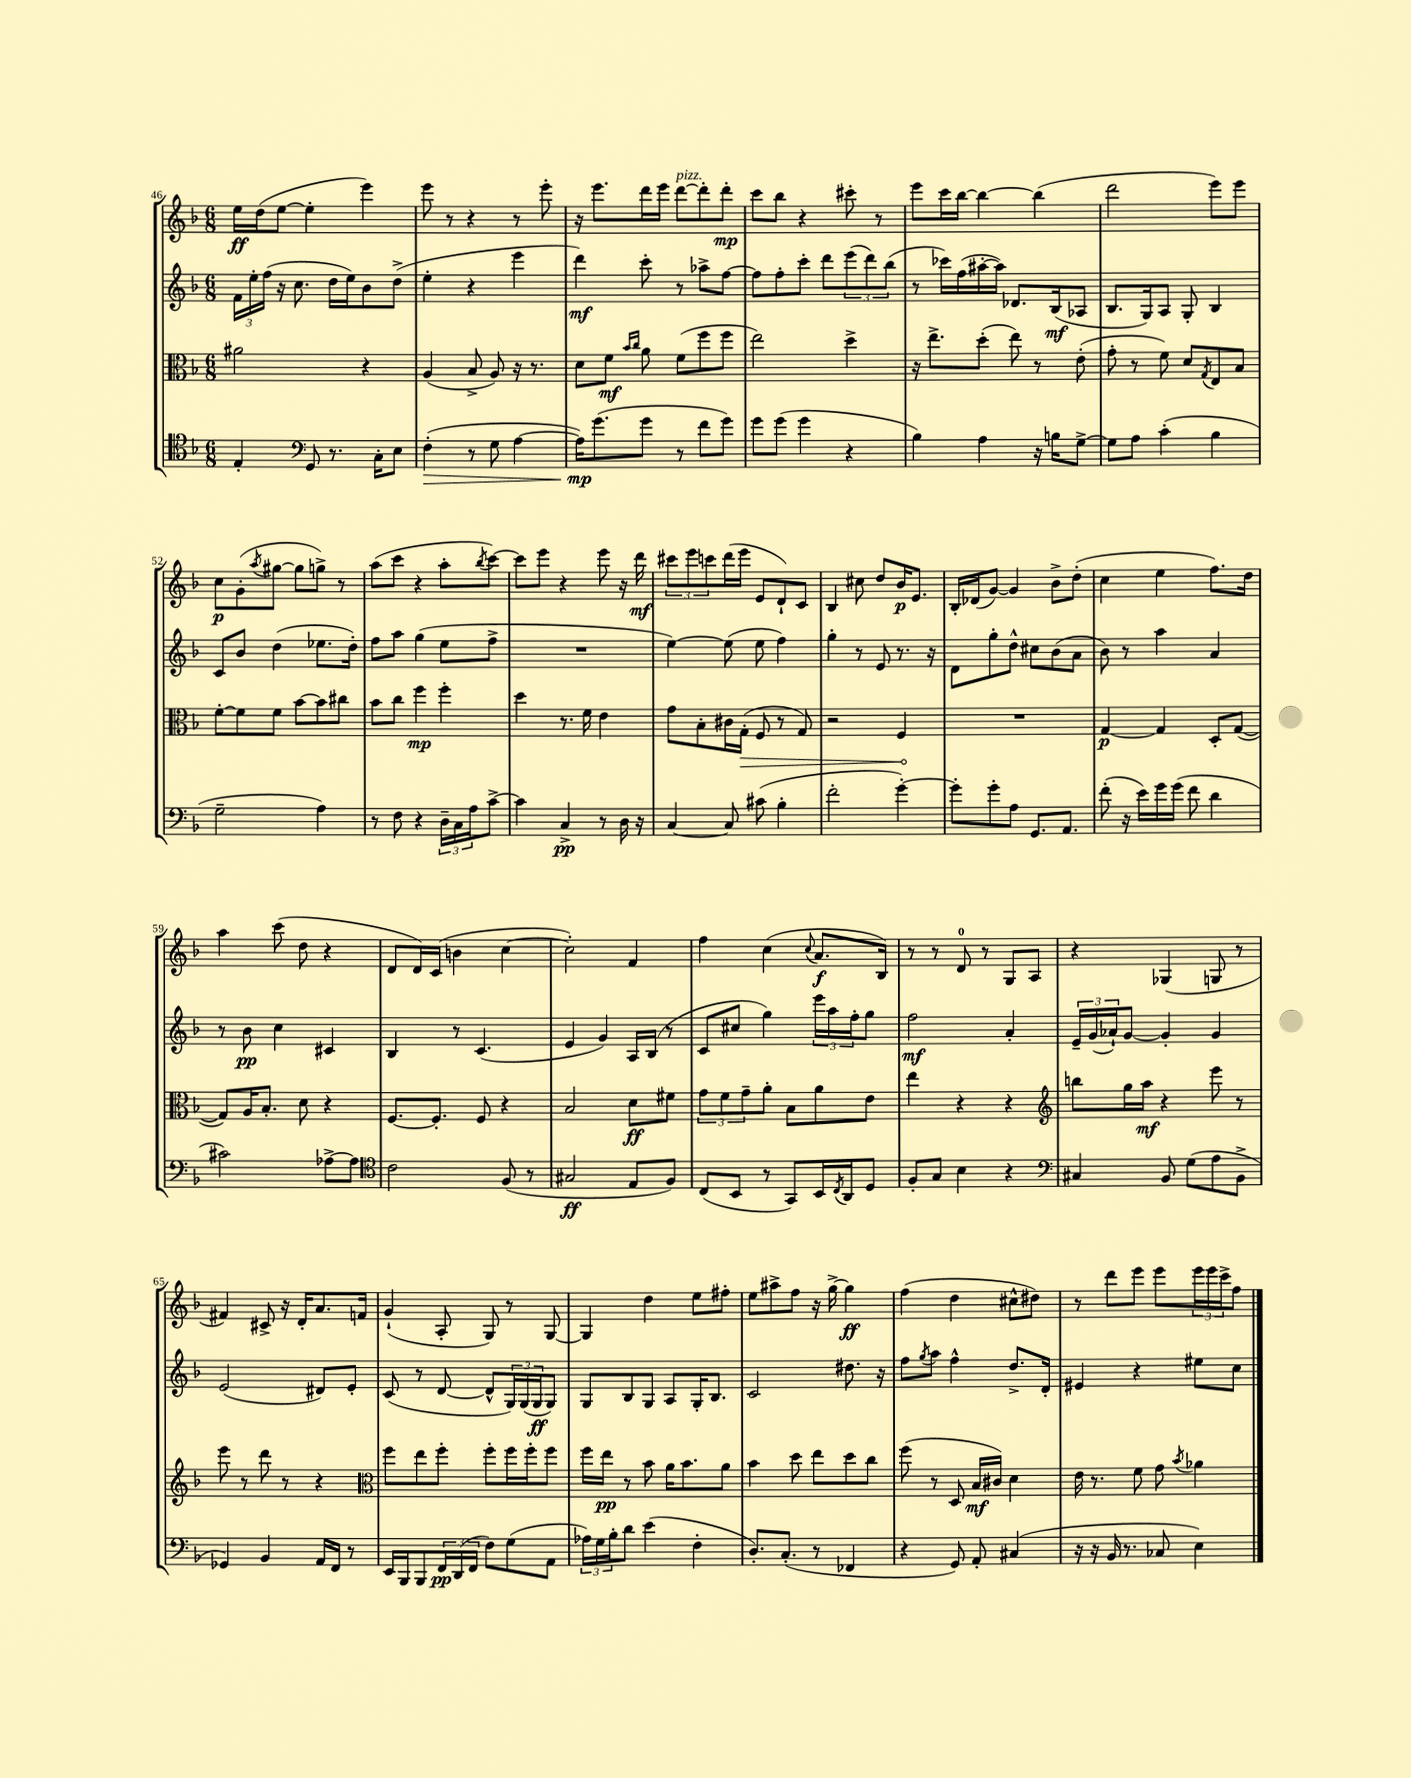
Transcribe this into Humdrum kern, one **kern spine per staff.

**kern	**dynam	**kern	**dynam	**kern	**dynam	**kern	**dynam
*part4	*part4	*part3	*part3	*part2	*part2	*part1	*part1
*staff4	*staff4	*staff3	*staff3	*staff2	*staff2	*staff1	*staff1
*clefC4	*	*clefC3	*	*clefG2	*	*clefG2	*
*k[b-]	*	*k[b-]	*	*k[b-]	*	*k[b-]	*
*M6/8	*	*M6/8	*	*M6/8	*	*M6/8	*
=46	=46	=46	=46	=46	=46	=46	=46
4E'/	.	2a#X\	.	24f\LL	.	16ee\LL	ff
.	.	.	.	24ee'\	.	.	.
.	.	.	.	.	.	(16dd\J	.
.	.	.	.	(24ff\JJ	.	.	.
.	.	.	.	16r	.	[8ee\J	.
.	.	.	.	8.cc\	.	.	.
*clefF4	*	*	*	*	*	*	*
8GG/	.	.	.	.	.	4ee'\]	.
8.r	.	.	.	16dd\LL	.	.	.
.	.	.	.	16ee\J)	.	.	.
.	.	4r	.	8b-\	.	4eee\)	.
16C'\KL	.	.	.	.	.	.	.
8E\J	.	.	.	(8dd^\J	.	.	.
=47	=47	=47	=47	=47	=47	=47	=47
!	!LO:HP:b	!	!	!	!	!	!
(4F'\	>	(4A/	.	4ee'\	.	8eee\	.
.	.	.	.	.	.	8r	.
8r	.	8B-^/	.	4r	.	4r	.
8G\	.	8A/)	.	.	.	.	.
[4A\	.	16r	.	4eee\	.	8r	.
.	.	8.r	.	.	.	.	.
.	.	.	.	.	.	8eee'\	.
=48	=48	=48	=48	=48	=48	=48	=48
16A\KL])	mp	8d\L	.	4ddd\)	mf	16r	.
(8.g\	]	.	.	.	.	8.eee\L	.
.	.	8f\J	mf	.	.	.	.
.	.	16qqb-/LL	.	.	.	.	.
.	.	16qqcc/JJ	.	.	.	.	.
8g\J	.	8a\	.	8ccc'\	.	16ddd\L	.
.	.	.	.	.	.	16eee\JJ	.
!	!	!	!	!	!	!LO:TX:a:i:t=pizz.	!
8r	.	(8f\L	.	8r	.	[8ddd\L	.
8f\L	.	8ff\	.	8aa-X^\L	.	8ddd'\]	.
8g\J)	.	8ff\J	.	[8ff\J	.	8ddd'\J	mp
=49	=49	=49	=49	=49	=49	=49	=49
8g\L	.	2ee\)	.	8ff\L]	.	8ccc\L	.
(8g\J	.	.	.	8ff'\	.	8bb-\J	.
4g\	.	.	.	8ccc'\J	.	4r	.
.	.	.	.	8ddd\L	.	.	.
4r	.	4dd^\	.	(12eee\	.	8ccc#X'\	.
.	.	.	.	12ddd\)	.	.	.
.	.	.	.	.	.	8r	.
.	.	.	.	(12bb-\J	.	.	.
=50	=50	=50	=50	=50	=50	=50	=50
4B-\)	.	16r	.	8r	.	8eee\L	.
.	.	8.ee^\L	.	.	.	.	.
.	.	.	.	16ccc-X\LL)	.	16ccc\L	.
.	.	.	.	(16ff\	.	[16bb-\JJ	.
4A\	.	(8dd'\J	.	[16aa#X'\	.	4bb-\_	.
.	.	.	.	16aa#\JJ])	.	.	.
.	.	8ee\)	.	8.d-X/L	.	.	.
16r	.	8r	.	.	.	(4bb-\]	.
16Bn\KL	.	.	.	(16B-/k	mf	.	.
[8G^\J	.	(8e'\	.	8A-X/J	.	.	.
=51	=51	=51	=51	=51	=51	=51	=51
8G\L]	.	8g'\	.	8.B-/L	.	2ddd\	.
8A\J	.	8r	.	.	.	.	.
.	.	.	.	16G/k)	.	.	.
(4c'\	.	8f\)	.	8A/J	.	.	.
.	.	8d/L	.	8G'/	.	.	.
.	.	8qG/	.	.	.	.	.
4B-\	.	8E/	.	4B-/	.	8eee\L)	.
.	.	8B-/J	.	.	.	8eee\J	.
!!LO:LB:g=z
=52	=52	=52	=52	=52	=52	=52	=52
2G~\	.	[8f'\L	.	8c/L	.	8cc\L	p
.	.	8f\]	.	8b-/J	.	(8g'\	.
.	.	.	.	.	.	8qaa/	.
.	.	8f\J	.	(4dd\	.	[8gg#X\J	.
.	.	[8b-\L	.	.	.	8gg#\L]	.
4A\)	.	8b-\]	.	8.ee-X\L	.	8ggn^\J)	.
.	.	8cc#X\J	.	.	.	8r	.
.	.	.	.	16dd'\Jk)	.	.	.
=53	=53	=53	=53	=53	=53	=53	=53
8r	.	8b-\L	.	8ff\L	.	(8aa\L	.
8F\	.	8cc\J	.	8aa\J	.	8ccc\J	.
4r	.	4ff\	mp	(4gg\	.	4r	.
24D~\LL	.	4ff'\	.	8ee\L	.	8aa'\L	.
24C\	.	.	.	.	.	.	.
24A\J	.	.	.	.	.	.	.
.	.	.	.	.	.	8qbb-/	.
[8c^\J	.	.	.	8ff^\J	.	[8ccc\J)	.
=54	=54	=54	=54	=54	=54	=54	=54
4c\]	.	4dd\	.	2.r	.	8ccc\L]	.
.	.	.	.	.	.	8eee\J	.
4C^/	pp	8.r	.	.	.	4r	.
.	.	16f\	.	.	.	.	.
8r	.	4e\	.	.	.	8eee\	.
16D\	.	.	.	.	.	16r	.
16r	.	.	.	.	.	16ddd\	mf
=55	=55	=55	=55	=55	=55	=55	=55
[4C/	.	8g\L	.	[4ee\)	.	12ccc#X\L	.
.	.	.	.	.	.	12eee\	.
.	.	8B-'\	.	.	.	.	.
.	.	.	.	.	.	12cccn\	.
8C/]	.	16c#X\L	.	(8ee\]	.	(16ddd\L	.
!	!	!	!LO:HP:b	!	!	!	!
.	.	(16G'\JJ	>	.	.	16eee\JJ	.
(8c#X\	.	8F/	.	8ee\	.	8e/L	.
4B-'\	.	8r	.	4ff\)	.	8d`/)	.
.	.	8G/)	.	.	.	8c/J	.
=56	=56	=56	=56	=56	=56	=56	=56
2f'\	.	2r	.	4gg'\	.	4B-/	.
.	.	.	.	8r	.	8cc#X\	.
.	.	.	.	8e/	.	8dd/L	.
[4g'\)	.	4F/	.	8.r	.	16b-/K	p
.	.	.	.	.	.	8.e/J	.
.	.	.	.	16r	.	.	.
.	.	.	]	.	.	.	.
=57	=57	=57	=57	=57	=57	=57	=57
8g'\L]	.	2.r	.	8d\L	.	16B-'/LL	.
.	.	.	.	.	.	(16d-X/J	.
8g'\	.	.	.	8gg'\	.	[8g/J)	.
8A\J	.	.	.	8dd^^\J	.	4g/]	.
8.GG/L	.	.	.	8cc#X\L	.	.	.
.	.	.	.	(8b-\	.	8b-^\L	.
8.AA/J	.	.	.	.	.	.	.
.	.	.	.	8a\J	.	(8dd'\J	.
=58	=58	=58	=58	=58	=58	=58	=58
(8f'\	.	[4G/	p	8b-\)	.	4cc\	.
16r	.	.	.	8r	.	.	.
16e\LL)	.	.	.	.	.	.	.
16g\	.	4G/]	.	4aa\	.	4ee\	.
(16g\JJ	.	.	.	.	.	.	.
8f\	.	.	.	.	.	.	.
4d\	.	8D'/L	.	4a/	.	8.ff\L)	.
.	.	([8G/J	.	.	.	.	.
.	.	.	.	.	.	16dd\Jk	.
!!LO:LB:g=z
=59	=59	=59	=59	=59	=59	=59	=59
2c#X\)	.	8G/L])	.	8r	.	4aa\	.
.	.	16A/K	.	8b-\	pp	.	.
.	.	8.B-'/J	.	.	.	.	.
.	.	.	.	4cc\	.	(8ccc\	.
.	.	8d\	.	.	.	8dd\	.
[8A-X^\L	.	4r	.	4c#X/	.	4r	.
8A-\J]	.	.	.	.	.	.	.
=60	=60	=60	=60	=60	=60	=60	=60
*clefC4	*	*	*	*	*	*	*
2c\	.	[8.F/L	.	4B-/	.	8d/L	.
.	.	.	.	.	.	16d/L)	.
.	.	8.F'/J]	.	.	.	(16c/JJ	.
.	.	.	.	8r	.	4bn\	.
.	.	8F/	.	(4.c/	.	.	.
(8F/	.	4r	.	.	.	[4cc\	.
8r	.	.	.	.	.	.	.
=61	=61	=61	=61	=61	=61	=61	=61
2G#X/	ff	2B-/	.	4e/	.	2cc'\])	.
.	.	.	.	4g/)	.	.	.
8E/L	.	8d\L	ff	16A/LL	.	4f/	.
.	.	.	.	(16B-/JJ	.	.	.
8F/J)	.	8f#X\J	.	8r	.	.	.
=62	=62	=62	=62	=62	=62	=62	=62
(8C/L	.	12g\L	.	8c/L	.	4ff\	.
.	.	12f\	.	.	.	.	.
8BB-/J	.	.	.	8cc#X/J	.	.	.
.	.	12g~\	.	.	.	.	.
8r	.	8a'\J	.	4gg\)	.	(4cc\	.
8GG/L)	.	8B-\L	.	.	.	.	.
.	.	.	.	.	.	8qqcc/	.
16BB-/L	.	8a\	.	24eee\LL	.	8.a/L	f
.	.	.	.	24aa\	.	.	.
8qC/	.	.	.	.	.	.	.
16AA/J	.	.	.	.	.	.	.
.	.	.	.	24ff'\J	.	.	.
8D/J	.	8e\J	.	8gg\J	.	.	.
.	.	.	.	.	.	16B-/Jk)	.
=63	=63	=63	=63	=63	=63	=63	=63
8F'/L	.	4ee\	.	2ff\	mf	8r	.
8G/J	.	.	.	.	.	8r	.
4B-\	.	4r	.	.	.	8d/	.
.	.	.	.	.	.	8r	.
4r	.	4r	.	4a'/	.	8G/L	.
.	.	.	.	.	.	8A/J	.
=64	=64	=64	=64	=64	=64	=64	=64
*clefF4	*	*clefG2	*	*	*	*	*
4C#X/	.	8bbn\L	.	24e~/LL	.	4r	.
.	.	.	.	(24g/	.	.	.
.	.	.	.	24a-X`/J)	.	.	.
.	.	16gg\L	.	[8g/J	.	.	.
.	.	16aa\JJ	mf	.	.	.	.
8BB-/	.	4r	.	4g'/]	.	(4G-X/	.
(8G\L	.	.	.	.	.	.	.
8A\	.	8eee\	.	4g/	.	8Gn/	.
8BB-^\J	.	8r	.	.	.	8r	.
!!LO:LB:g=z
=65	=65	=65	=65	=65	=65	=65	=65
4GG-X/)	.	8eee\	.	(2e/	.	4f#X/)	.
.	.	8r	.	.	.	.	.
4BB-/	.	8ddd\	.	.	.	8c#X^/	.
.	.	8r	.	.	.	16r	.
.	.	.	.	.	.	16d'/KL	.
16AA/LL	.	4r	.	8d#X/L)	.	8.a/	.
16FF/JJ	.	.	.	.	.	.	.
8r	.	.	.	8e'/J	.	.	.
.	.	.	.	.	.	16fn/Jk	.
=66	=66	=66	=66	=66	=66	=66	=66
*	*	*clefC3	*	*	*	*	*
16EE/LL	.	8ff\L	.	(8c/	.	(4g`/	.
16BBB-/J	.	.	.	.	.	.	.
8BBB-/	.	8ee\	.	8r	.	.	.
24FF/L	pp	8ff'\J	.	[8d/	.	8A'/	.
(24DD/	.	.	.	.	.	.	.
24FF/JJ	.	.	.	.	.	.	.
8F\L)	.	8ff'\L	.	8d^^/L]	.	8G/)	.
(8G\	.	16ff\L	.	24G/L)	.	8r	.
.	.	.	.	(24G/	.	.	.
.	.	16ff'\J	.	.	.	.	.
.	.	.	.	24G/J	ff	.	.
8AA\J	.	8ff\J	.	8G/J)	.	[8G/	.
=67	=67	=67	=67	=67	=67	=67	=67
24A-X\LL)	.	16ff\LL	.	8G/L	.	4G/]	.
24G\	.	.	.	.	.	.	.
.	.	16ee\JJ	pp	.	.	.	.
24B-'\J	.	.	.	.	.	.	.
8d\J	.	8r	.	8B-/	.	.	.
(4e\	.	8b-\	.	8G/J	.	4dd\	.
.	.	16a\KL	.	8A/L	.	.	.
.	.	8.b-\	.	.	.	.	.
4F'\	.	.	.	16G'/K	.	8ee\L	.
.	.	.	.	8.B-/J	.	.	.
.	.	8a\J	.	.	.	8ff#X'\J	.
=68	=68	=68	=68	=68	=68	=68	=68
8.D'/L)	.	4b-\	.	2c/	.	8ee\L	.
.	.	.	.	.	.	8aa#X^\	.
(8.C'/J	.	.	.	.	.	.	.
.	.	8dd\	.	.	.	8ff\J	.
8r	.	8ee\L	.	.	.	16r	.
.	.	.	.	.	.	[16gg^\	.
4FF-X/	.	8dd\	.	8.dd#X\	.	4gg\]	ff
.	.	8cc\J	.	.	.	.	.
.	.	.	.	16r	.	.	.
=69	=69	=69	=69	=69	=69	=69	=69
4r	.	(8ff\	.	8ff\L	.	(4ff\	.
.	.	.	.	8qgg/	.	.	.
.	.	8r	.	8aa\J	.	.	.
8GG/)	.	8D/	.	4ff^^\	.	4dd\	.
8AA'/	.	16B-/LL	mf	.	.	.	.
.	.	16c#X/JJ)	.	.	.	.	.
(4C#X/	.	4d\	.	8.dd^/L	.	8cc#X^^\L	.
.	.	.	.	.	.	8dd#X\J)	.
.	.	.	.	16d'/Jk	.	.	.
=70	=70	=70	=70	=70	=70	=70	=70
16r	.	16e\	.	4e#X/	.	8r	.
16r	.	8.r	.	.	.	.	.
16BB-/	.	.	.	.	.	8ddd\L	.
8.r	.	.	.	.	.	.	.
.	.	8f\	.	4r	.	8eee\J	.
8C-X/	.	8g\	.	.	.	8eee\L	.
.	.	8qb-/	.	.	.	.	.
4E\)	.	4a-X\	.	8ee#X\L	.	24eee\L	.
.	.	.	.	.	.	24eee\	.
.	.	.	.	.	.	24ccc^\J	.
.	.	.	.	8cc\J	.	8ff\J	.
==	==	==	==	==	==	==	==
*-	*-	*-	*-	*-	*-	*-	*-
